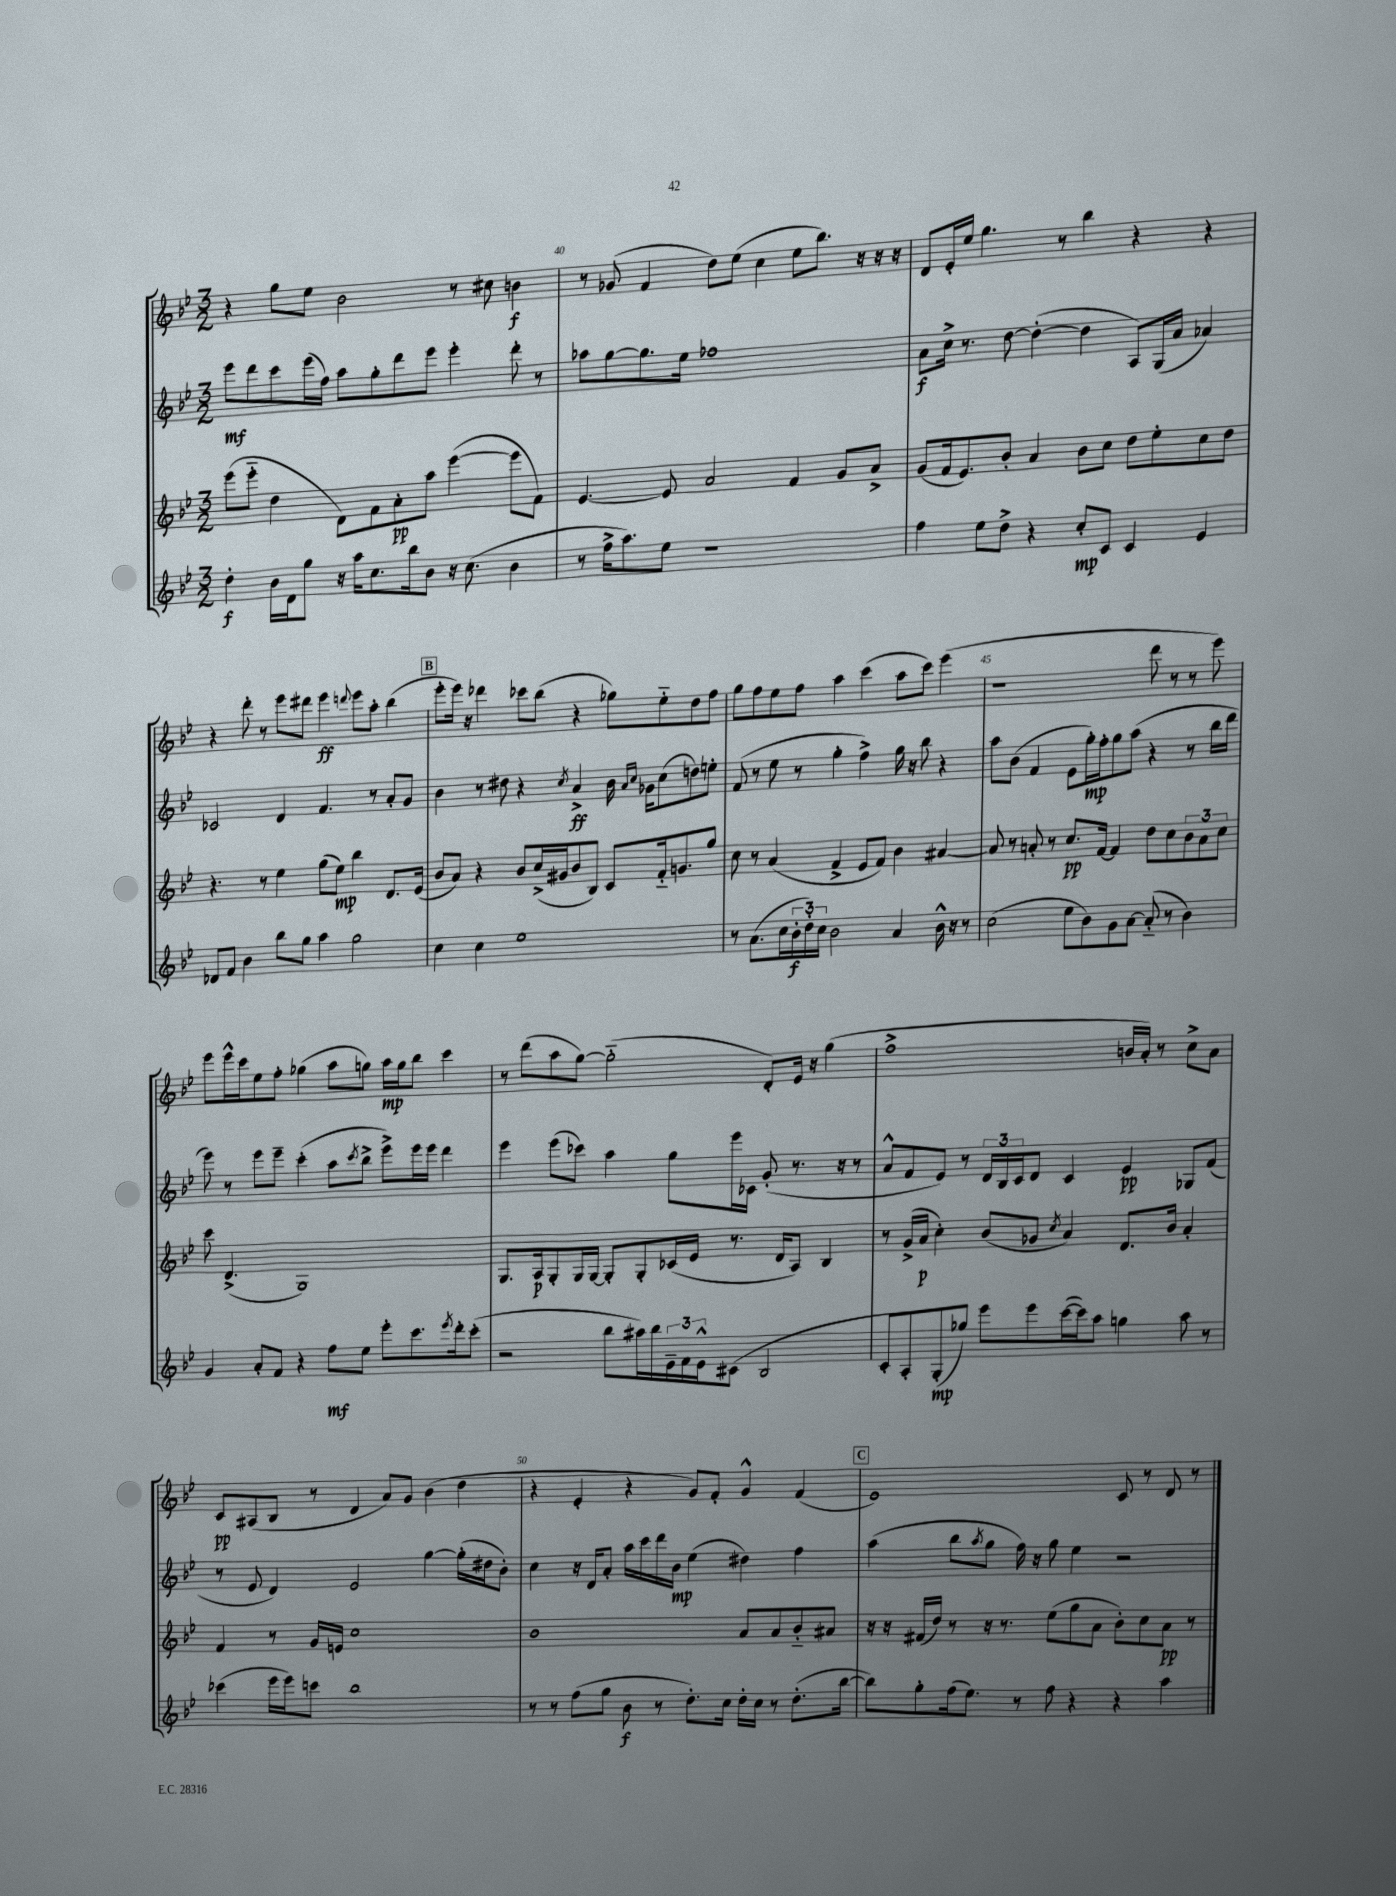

**kern	**kern	**kern	**kern
*staff4	*staff3	*staff2	*staff1
*clefG2	*clefG2	*clefG2	*clefG2
*k[b-e-]	*k[b-e-]	*k[b-e-]	*k[b-e-]
*M3/2	*M3/2	*M3/2	*M3/2
4dd'	(8eee-	8eee-	4r
.	8eee-'~	8ddd	.
16b-	4dd	8ccc	8gg
16d	.	.	.
8gg	.	(16eee-	8ee-
.	.	16ff)	.
16r	8d)	8aa	2b-
16aa	.	.	.
8.cc	8f	8gg'	.
.	8a'	8ddd	.
16bb-	.	.	.
8b-	8aa	8eee-	.
16r	([4eee-	4eee-'	8r
(8.cc	.	.	.
.	.	.	8cc#
4b-	8eee-]	8ddd'	4b
.	8f)	8r	.
=	=	=	=
8r	[4.e-	8aa-	8r
16ff^	.	[8gg	(8g-
8.aa)	.	.	.
.	.	8.gg]	4f
8ee-	8e-]	.	.
.	.	16ee-	.
1r	2a	1ff-	8dd)
.	.	.	(8ee-
.	.	.	4cc
.	4f	.	8ee-
.	.	.	8.bb-)
.	8g	.	.
.	.	.	16r
.	8a^	.	16r
.	.	.	16r
=	=	=	=
4ff	(8g	8a	8d
.	16f	16cc^	16e-'
.	8.e-)	8.r	16ee-
8ee-	.	.	4.gg
8dd^	8b-'	[8dd	.
4r	4a	(4dd'_	.
.	.	.	8r
8cc'	8b-	4dd]	4bb-
8c	8cc	.	.
4c	8dd	8A)	4r
.	8ee-'	(16G	.
.	.	16a	.
4e-	8cc	4a-)	4r
.	8dd	.	.
=	=	=	=
8d-	4.r	2c-	4r
8f	.	.	.
4b-	.	.	8ddd'
.	8r	.	8r
8bb-	4ee-	4d	8eee-
8gg	.	.	8ddd#
4aa	(8gg	4.f	4eee-
.	8ee-)	.	.
.	.	.	8qqddd
2gg	4bb-	.	8eee-
.	.	8r	8aa'
.	8.d	8a'	(4bb-
.	.	8g	.
.	(16e-	.	.
=	=	=	=
4cc	8b-	4b-	8eee-'
.	8a)	.	16eee-)
.	.	.	16r
4cc	4r	8r	4ddd-
.	.	8dd#	.
1ee-	8b-	4r	8ccc-
.	(16cc^	.	(8bb-
.	16g#	.	.
.	.	8qcc	.
.	8b-	4a^	4r
.	8B-)	.	.
.	8c	16b-	8gg-)
.	.	16qqa	.
.	.	16qqcc	.
.	.	16g-	.
.	16f'~	(8cc	8ee-'~
.	8.g	.	.
.	.	8dd)	8dd
.	8gg	8ee'	8ff
=	=	=	=
8r	8cc	(8f	8gg
(8.a	8r	8r	8ff
.	(4a	8ee-	8ee-
16cc	.	.	.
24b-'	.	8r	8ff
24dd')	.	.	.
24cc	.	.	.
2b-	4f^	4gg'	4aa
.	8e-	4ff^)	(4ccc
.	8f)	.	.
4a	4b-	16gg	8aa
.	.	16r	.
.	.	8bb-	8ccc)
16b-^^	[4a#	4r	(4eee-
16r	.	.	.
8r	.	.	.
=	=	=	=
(2cc	8a#]	8aa	1r
.	8r	(8b-	.
.	8a'	4f	.
.	8r	.	.
8ee-	8.cc	8e-	.
8b-)	.	16gg')	.
.	[16f	16ff'	.
8g	4f]	8gg	.
[8a	.	(8aa	.
(8a'~]	8dd	4r	8ddd
8r	8cc	.	8r
4b-)	12b-	8r	8r
.	12a	.	.
.	.	16bb-	8eee-)
.	12cc	.	.
.	.	16ddd	.
=	=	=	=
4g	8ccc	8eee-)	8eee-
.	(4.d^	8r	16eee-^^
.	.	.	16ccc
8a'	.	8eee-	8ee-
8f	.	8eee-~	8ff'
4r	1G)	(4ccc'	(4gg-
8ff	.	8aa	8aa
.	.	8qccc	.
8ee-	.	8bb-^	8gg)
8eee-'	.	8eee-^)	16aa
.	.	.	16gg
8.ccc	.	16eee-	8bb-
.	.	16eee-	.
.	.	4ddd	4ccc
8qeee-	.	.	.
16ddd'	.	.	.
(8ccc'	.	.	.
=	=	=	=
2r	8.G	4eee-	8r
.	.	.	(8ddd
.	16A	.	.
.	8G'	(8eee-	8aa
.	16G	8ccc-)	[8gg)
.	[16G	.	.
8bb-	8G']	4aa	(2gg'~]
16aa#)	8G'	.	.
16bb-	.	.	.
24e-~	(16c-	8gg	.
24f	.	.	.
.	16e-	.	.
24e-^^	.	.	.
(8c#	8.r	16eee-	.
.	.	16c-	.
2B-	.	(8g'	8d')
.	16d	.	.
.	8A)	8.r	16e-
.	.	.	16r
.	4B-	.	(4gg
.	.	16r	.
.	.	8r	.
=	=	=	=
8c'	8r	8a^^	1ff^
8A')	(16g^	8f	.
.	16a	.	.
(8G'	4cc')	8e-)	.
8gg-)	.	8r	.
8eee-	(8b-	24d	.
.	.	24B-	.
.	.	24c	.
8eee-	8g-	8d	.
.	8qcc	.	.
([16ccc	4a)	4c	.
16ccc])	.	.	.
8aa	.	.	.
4gg	8.d	4e-	16b
.	.	.	16a')
.	.	.	8r
.	16b-	.	.
8aa	4a'	8G-	8cc^
8r	.	(8f	8a
=	=	=	=
(4ccc-	4f	8r	8c
.	.	8e-	(8A#
16eee-	8r	4d)	8B-
16eee-)	.	.	.
8ccc	16g	.	8r
.	16e	.	.
1bb-	1cc	2e-	4d
.	.	.	8a)
.	.	.	8g
.	.	[4gg	(4b-
.	.	(16gg']	4dd
.	.	16dd#	.
.	.	8b-')	.
=	=	=	=
8r	1b-	4cc	4r
8r	.	.	.
(8ff	.	16r	4e-'
.	.	16d	.
8gg	.	8a'	.
8b-	.	16aa	4r
.	.	16ccc	.
8r	.	16ddd	.
.	.	16b-	.
8.dd')	.	(4ee-	8g)
.	.	.	8f'
16cc	.	.	.
16dd'	8a	4dd#)	4g^^
16cc	.	.	.
8r	8a	.	.
(8.dd'	8b-'~	4ff	(4f
.	8a#	.	.
[16bb-	.	.	.
=	=	=	=
8bb-])	16r	(4aa	1e-)
.	16r	.	.
8gg'	(16f#	.	.
.	16dd)	.	.
(16ff	8r	8bb-	.
8.ee-)	.	.	.
.	.	8qaa	.
.	16r	8gg	.
.	8.r	.	.
8r	.	16ff)	.
.	.	16r	.
8ff	(8ee-	8gg	.
4r	8gg	4ee-	.
.	8a	.	.
4r	8b-')	2r	8c
.	8cc	.	8r
4aa	8a	.	8d
.	8r	.	8r
==	==	==	==
*-	*-	*-	*-
